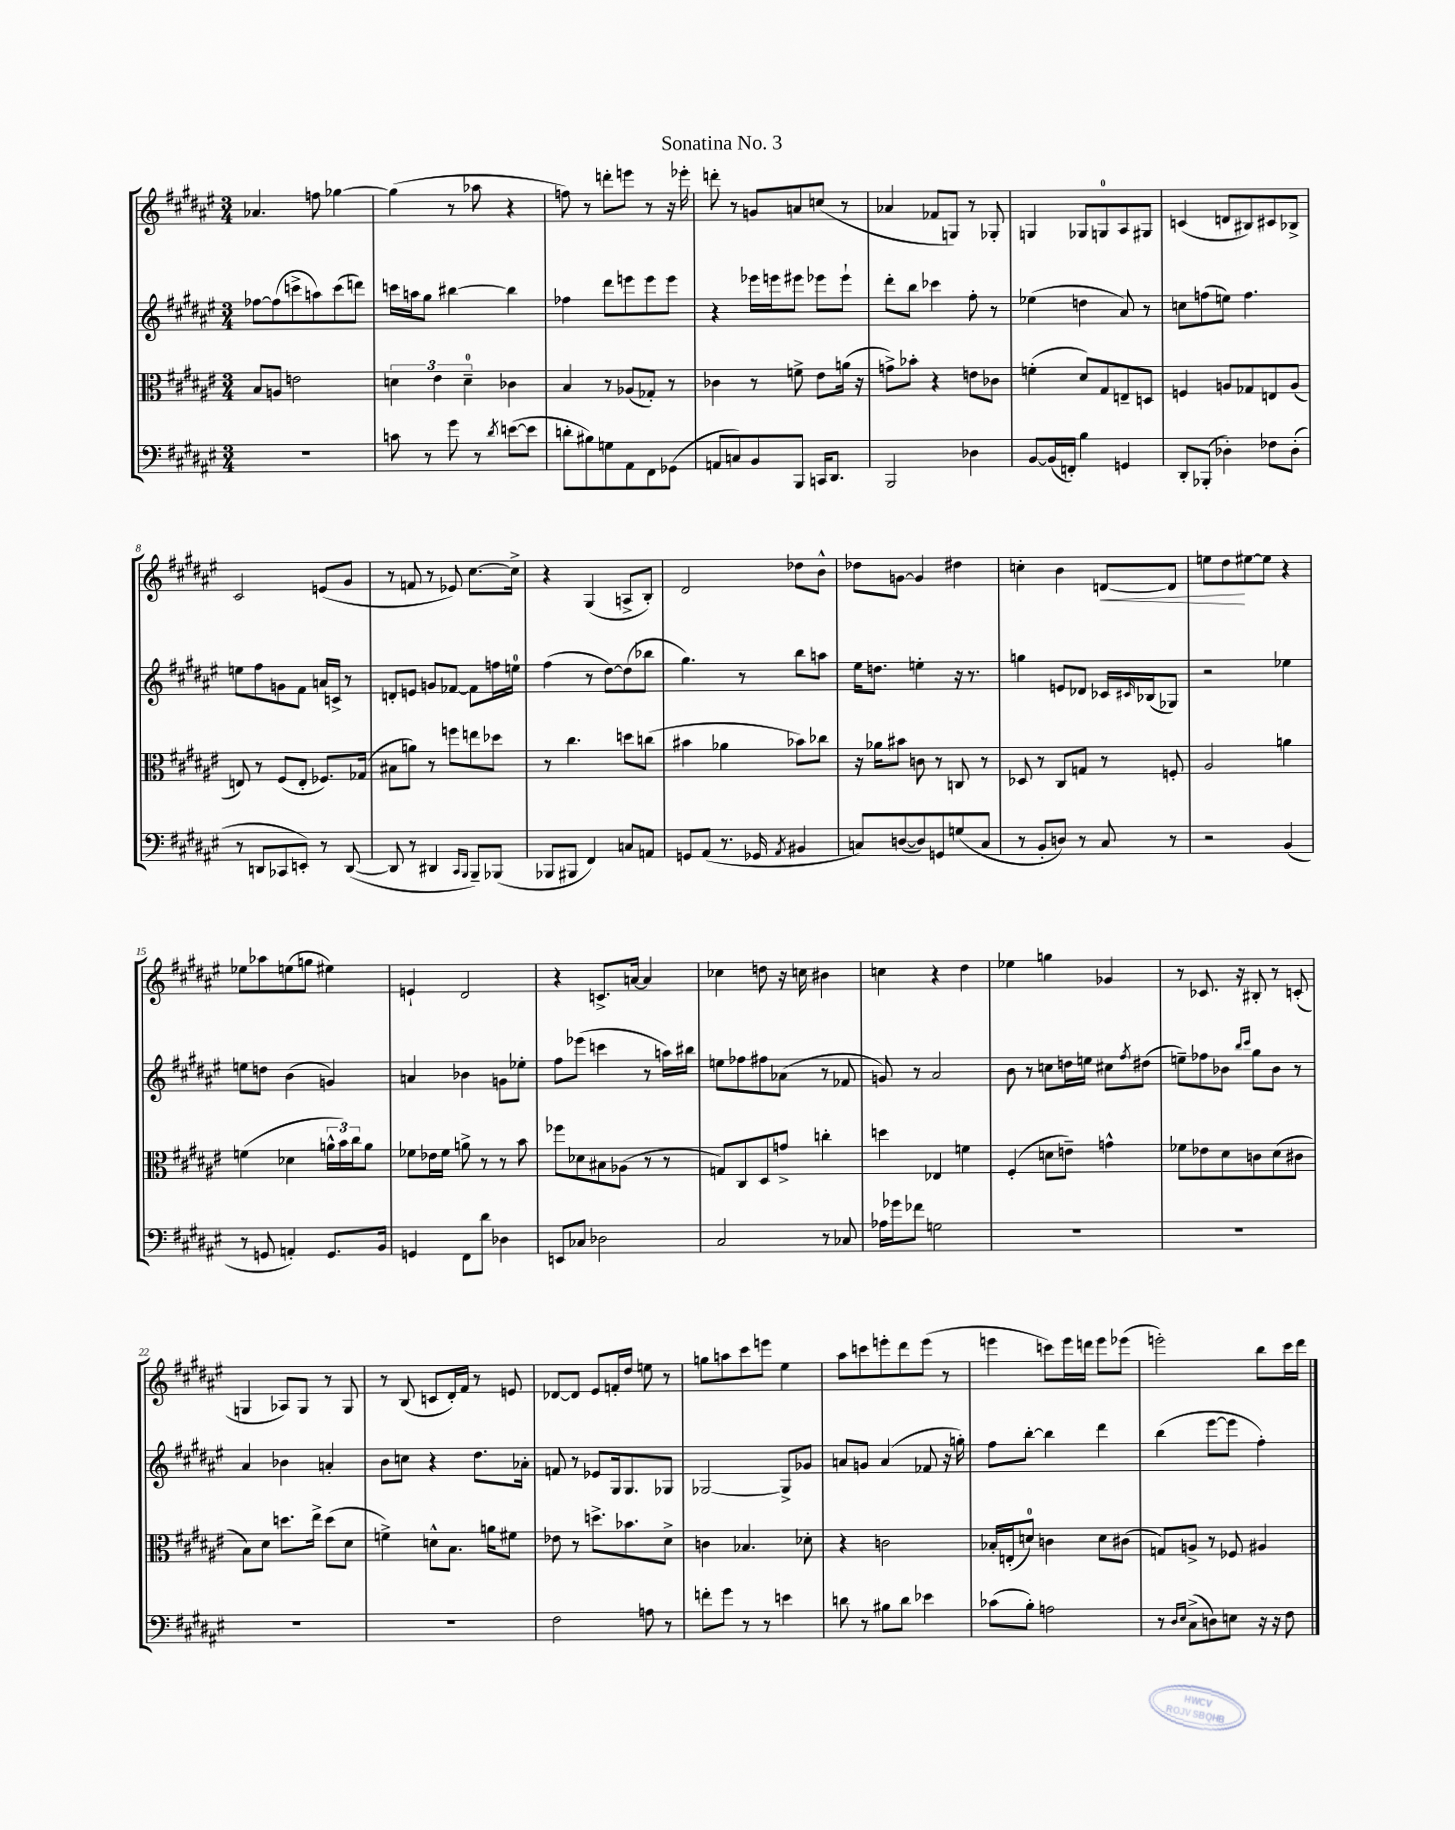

**kern	**kern	**kern	**kern
*staff4	*staff3	*staff2	*staff1
*clefF4	*clefC3	*clefG2	*clefG2
*k[f#c#g#d#a#e#]	*k[f#c#g#d#a#e#]	*k[f#c#g#d#a#e#]	*k[f#c#g#d#a#e#]
*M3/4	*M3/4	*M3/4	*M3/4
2.r	8B	[8ff-	4.a-
.	8A	(8ff-]	.
.	2e	8ccc^	.
.	.	8aa)	8ff
.	.	(8ccc	[4gg-
.	.	8ddd)	.
=	=	=	=
8c	6d	16ccc	(4gg-]
.	.	16aa	.
8r	.	8gg#	.
.	6e#	.	.
8g#	.	[4bb#	8r
.	6d~	.	.
8r	.	.	8aa-
8qd#	.	.	.
([8e	4c-	4bb#]	4r
8e]	.	.	.
=	=	=	=
8d'	4B	4ff-	8ff)
8B#)	.	.	8r
8G	8r	8ddd#	8ddd'
8AA#	(8A-	8eee	8eee
8FF#	8G-')	8eee	8r
(8GG-	8r	8eee	16r
.	.	.	16eee-'
=	=	=	=
8AA	4c-	4r	8ddd'
8C)	.	.	8r
8BB	8r	16eee-	8g
.	.	16eee	.
8BBB	8f^	8eee#	8a
16CC	8e#	8eee-	(8cc
8.DD#	.	.	.
.	(16a	8eee-`	8r
.	16r	.	.
=	=	=	=
2BBB	8g^)	8ddd#'	4a-
.	8b-'	8bb	.
.	4r	4ccc-	8f-
.	.	.	8G)
4D-	8e	8ff#'	8r
.	8c-	8r	8G-'
=	=	=	=
[8BB	(4f'	(4ee-	4G
(16BB]	.	.	.
16FF')	.	.	.
4B	8d#)	4dd	8G-
.	8G#	.	8G
4GG	8E~	8a#)	8A#
.	8D	8r	8G#
=	=	=	=
8DD#'	4F	8cc	(4c
(8BBB-'	.	(8ff	.
4D-')	8A	8ee)	8d
.	8G-	4.ff	8B#)
8F-	8E	.	8c#
(8D-'	(8A	.	8B-^
=	=	=	=
8r	8E)	8ee	2c#
8DD	8r	8ff#	.
8CC-	(8F#	8g	.
8EE')	8E'	8f#	.
8r	8.F-)	16a	(8e
.	.	16c^	.
([8DD	.	8r	8g#
.	(16G-	.	.
=	=	=	=
8DD]	8B#	8d'	8r
8r	8a)	8e	8f
4DD#	8r	8g	8r
.	8ff	[8f-	8e-)
16qqCC#	.	.	.
16qqBBB	.	.	.
8BBB~)	8ee	8f-]	[8.cc#
(8BBB-	8dd-	16ff	.
.	.	16ee	16cc#^]
=	=	=	=
8BBB-	8r	(4ff#	4r
8BBB#	4.cc#	.	.
4FF#)	.	8r	(4G#
.	.	[8dd#)	.
8C	8dd	(8dd#]	8A^
8AA	(8cc	8bb-	8B')
=	=	=	=
8GG	4b#	4.gg#)	2d#
(8AA#	.	.	.
8.r	4a-	.	.
.	.	8r	.
16GG-	.	.	.
8qAA#	.	.	.
4BB#	8b-)	8bb	8dd-
.	8cc-	8aa	8b^^
=	=	=	=
8C)	16r	16ee#	8dd-
.	16a-	8.dd	.
([8D	8b#	.	[8g
8D])	8c	4ee'	4g]
8GG	8r	.	.
(8G	8C	16r	4dd#
.	.	8.r	.
8C	8r	.	.
=	=	=	=
8r	8D-	4gg	4cc'
8BB'	8r	.	.
8D)	8C#	8e	4b
8r	8G	8d-	.
8C#	8r	16c-	[8d
.	.	16qqc#	.
.	.	(16B-	.
8r	8F'	8G-)	8d]
=	=	=	=
2r	2A#	2r	8ee
.	.	.	8dd#
.	.	.	[8ee#
.	.	.	8ee#]
(4BB	4a	4ee-	4r
=	=	=	=
8r	(4f	8ee	8ee-
8GG	.	8dd	8aa-
4AA')	4d-	(4b	(8ee
.	.	.	8gg
8.GG	24a^^	4g)	4ee#)
.	24b)	.	.
.	24cc#	.	.
.	8a	.	.
16BB	.	.	.
=	=	=	=
4GG	8f-	4a	4e`
.	16e-	.	.
.	16f-	.	.
8FF#	8a^	4b-	2d#
8d#	8r	.	.
4D-	8r	8g	.
.	8b	8ee-'	.
=	=	=	=
8EE	8ff-	8ff#	4r
8C-	8d-	(8eee-	.
2D-	8B#	4ccc	8.c^
.	(8A-	.	.
.	.	.	[16a
.	8r	8r	4a]
.	8r	16aa)	.
.	.	16bb#	.
=	=	=	=
2C#	8G)	8ee	4cc-
.	8C#	8ff-	.
.	8D#	8ff#	8dd
.	8g^	(8a-	16r
.	.	.	16cc
8r	4cc'	8r	4b#
8C-	.	8f-	.
=	=	=	=
16A-	4dd	8g)	4cc
16g-	.	.	.
8f-	.	8r	.
2G	4E-	2a#	4r
.	4f	.	4dd#
=	=	=	=
2.r	(4F#'	8b	4ee-
.	.	8r	.
.	8d	8cc	4gg
.	8e~)	16dd	.
.	.	16ee	.
.	4g^^	8cc#	4g-
.	.	8qff#	.
.	.	(8dd#	.
=	=	=	=
2.r	8f-	8ee~)	8r
.	8e-	8ff-	8.c-
.	8d#	8b-	.
.	.	.	16r
.	.	16qqbb	.
.	.	16qqccc#	.
.	8c	8gg#	8B#'
.	(8d#	8b-	8r
.	8c#	8r	(8c'
=	=	=	=
2.r	8B)	4a#	4G
.	8d#	.	.
.	8.dd	4b-	8A-)
.	.	.	8G
.	16ee#^	.	.
.	(8dd	4a'	8r
.	8d#	.	8G
=	=	=	=
2.r	4f^)	8b	8r
.	.	8cc	(8B
.	8d^^	4r	8c
.	8.B	.	16d#')
.	.	.	16f#
.	.	8.dd#	8r
.	16a	.	.
.	8f#	.	8e
.	.	16a-'	.
=	=	=	=
2F#	8e-	8f	[8d-
.	8r	8r	8d-]
.	8.dd^	8e-	8e#
.	.	16G#	16f'
.	8.b-	8.G#	16dd#
8A	.	.	8ee
8r	8d#^	8G-	8r
=	=	=	=
8f'	4c	[2G-	8gg
8g#	.	.	8aa
8r	4.B-	.	8ccc#
8r	.	.	8eee
4e	.	8G-^]	4ee#
.	8d-'	8g-	.
=	=	=	=
8d	4r	8a	8aa#
8r	.	8g	8ccc
8B#	2c	(4a	8eee'
8d	.	.	8ddd#
4e-	.	8f-	(8eee
.	.	16r	8r
.	.	16gg')	.
=	=	=	=
(8c-	16B-'	8ff#	4eee
.	(16E'	.	.
8B')	8d)	[8bb'	.
2A	4c	4bb]	8ccc)
.	.	.	16eee
.	.	.	16ddd
.	8d	4ddd#	8eee
.	(8c#	.	(8eee-
=	=	=	=
8r	8G)	(4bb	2eee')
16qqD#	.	.	.
16qqE#	.	.	.
(8C#^	8A^	.	.
8D)	8r	[8eee#	.
8E	8F-	8eee#]	.
16r	4A#	4ff#')	8bb
16r	.	.	.
8F#	.	.	16ccc#
.	.	.	16ddd#
==	==	==	==
*-	*-	*-	*-
